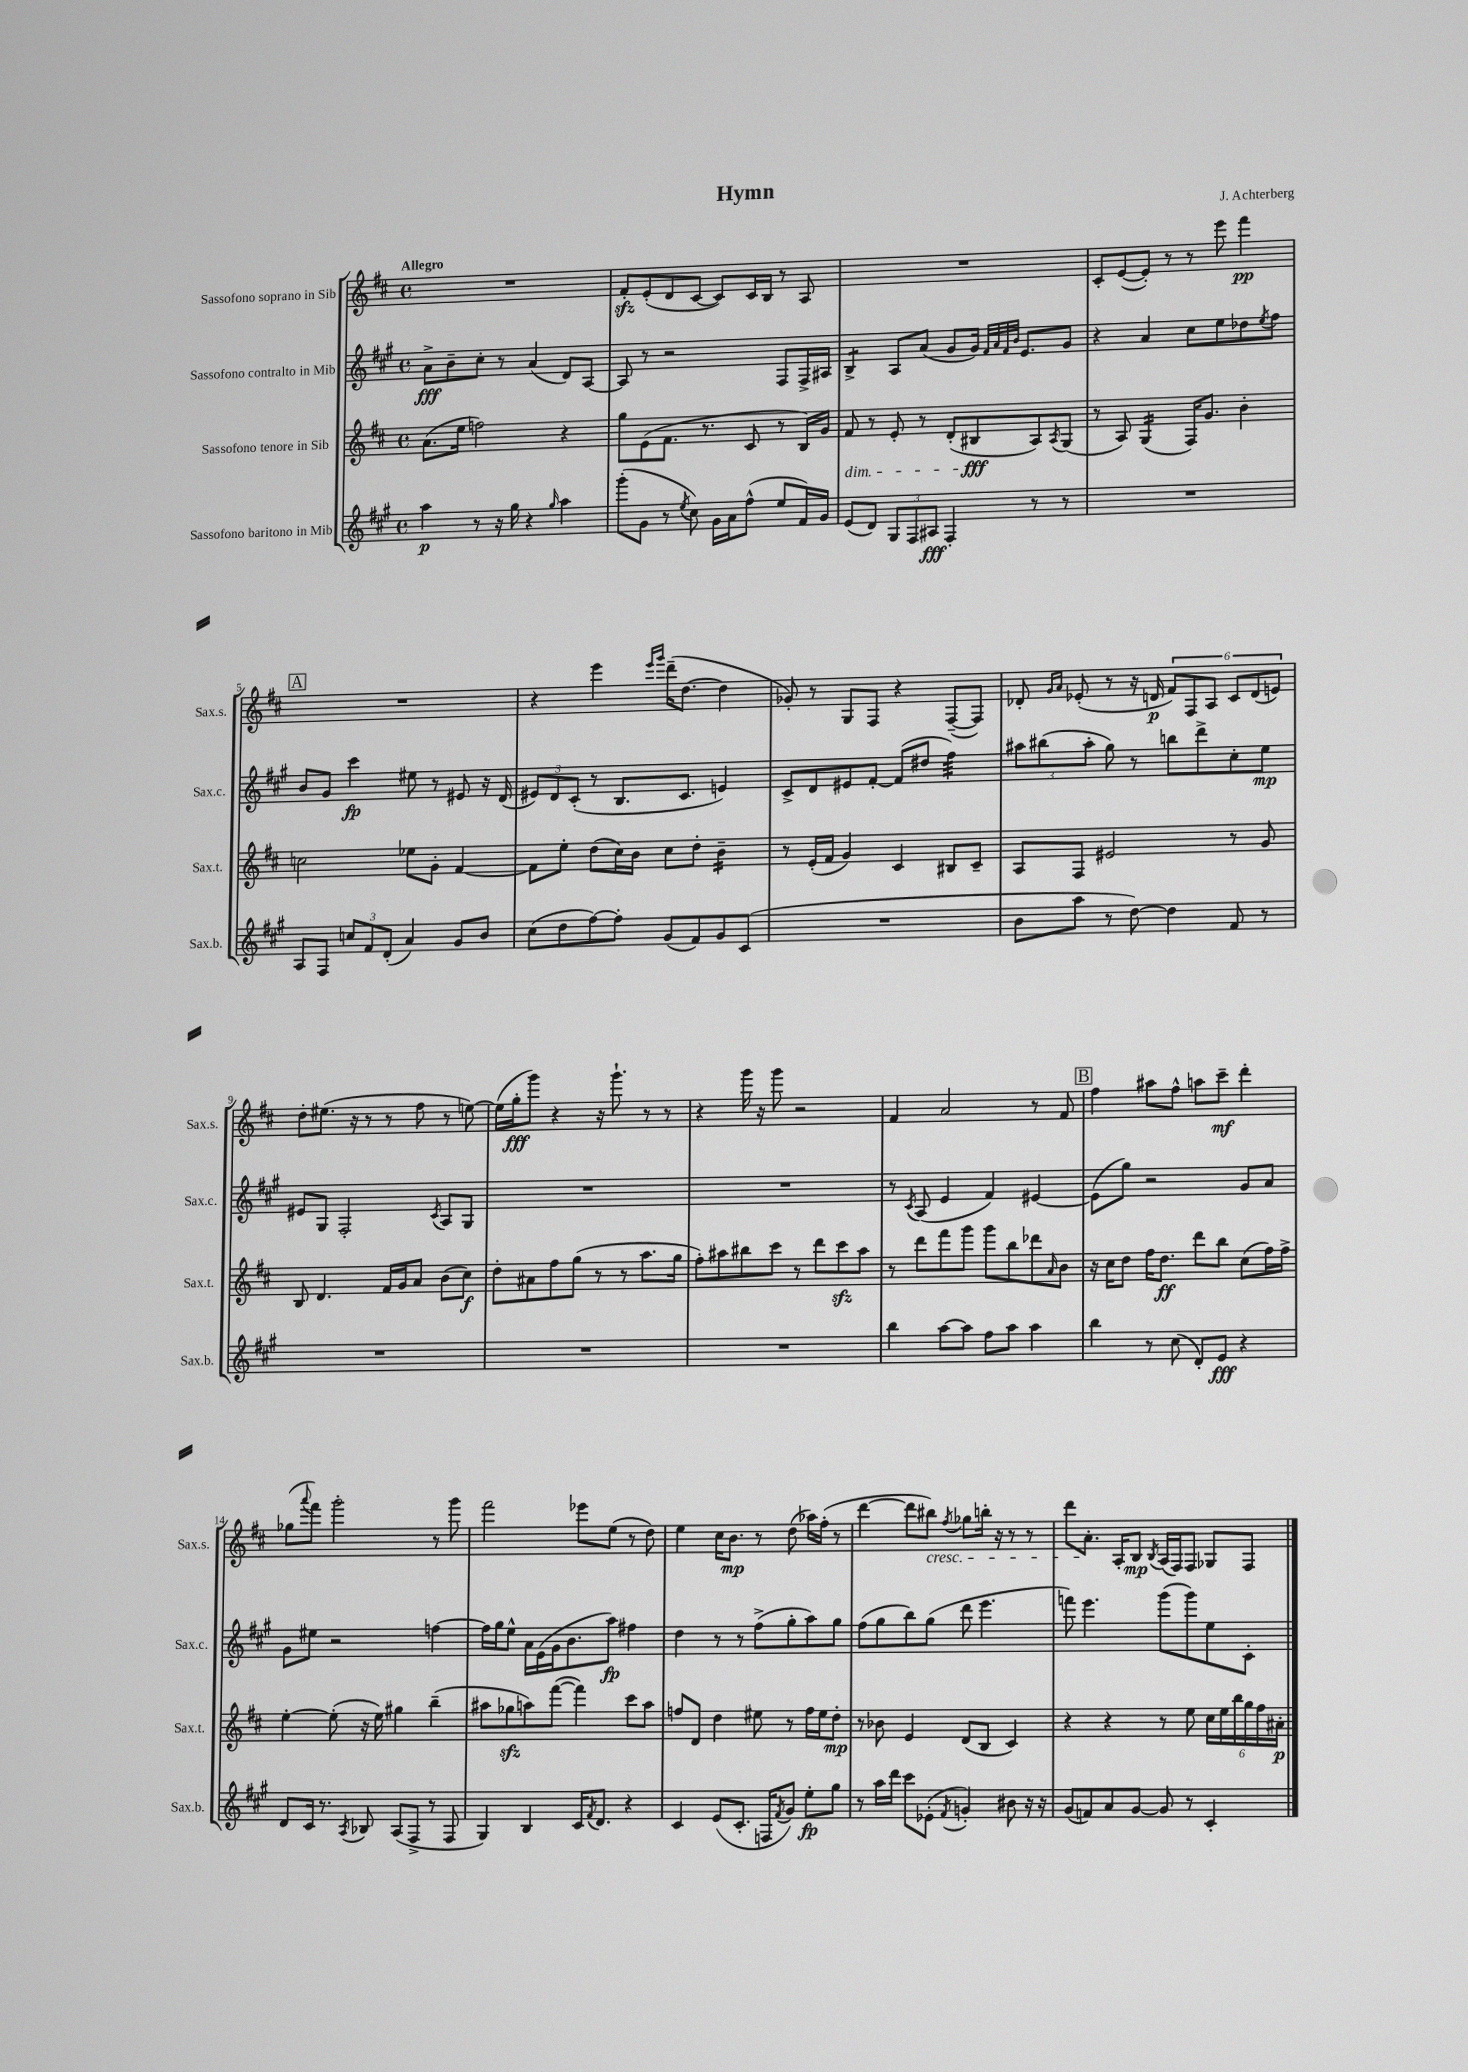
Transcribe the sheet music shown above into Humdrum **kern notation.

**kern	**kern	**kern	**kern
*staff4	*staff3	*staff2	*staff1
*clefG2	*clefG2	*clefG2	*clefG2
*k[f#c#g#]	*k[f#c#]	*k[f#c#g#]	*k[f#c#]
*M4/4	*M4/4	*M4/4	*M4/4
*met(c)	*met(c)	*met(c)	*met(c)
4aa\	(8.a\L	8a^\L	1r
.	.	8b~\	.
.	16ee\Jk	.	.
8r	2ff\)	8cc#'\J	.
16r	.	8r	.
16gg#\	.	.	.
4r	.	(4a/	.
16qqgg#/	.	.	.
4aa\	4r	8d/L)	.
.	.	[8A/J	.
=	=	=	=
(8ggg#'\L	8gg\L	8A/]	8f#'/L
8g#\J	(8e\	8r	(8e'/
8r	8.f#\J	2r	8d/
8qee/	.	.	.
8cc#\)	.	.	[8c#/J
.	8.r	.	.
16g#\LL	.	.	8c#/]L)
16a\J	.	.	.
(8ff#^^\J	8c#/	.	16c#/L
.	.	.	16B/JJ
8ee/L	8r	8F#/L	8r
16f#/L)	16B/LL)	16F#^/L	8A/
16g#/JJ	16g/JJ	16A#/JJ	.
=	=	=	=
(8e/L	8f#/	4B^/	1r
8d/J)	8r	.	.
12G#/L	8e'/	8A/L	.
12F#/	.	.	.
.	8r	(8a/J	.
12A#/J	.	.	.
4F#'/	(8d'/L	8g#/L	.
.	8B#/	16g#/Jk)	.
.	.	32qqf#/LLL	.
.	.	32qqa/	.
.	.	32qqf#/	.
.	.	32qqb/JJJ	.
.	.	8.e/L	.
8r	8A/)	.	.
.	8qA/	.	.
8r	(8G/J	8g#/J	.
=	=	=	=
1r	8r	4r	8c#'/L
.	8A/)	.	([8e/
.	(4G/	4a/	8e'/]J)
.	.	.	8r
.	16F#/LK)	8cc#\L	8r
.	8.g/J	.	.
.	.	8ee\	8eee\
.	4b'\	8dd-\	4fff#\
.	.	8qee/	.
.	.	8ff#\J	.
=	=	=	=
8A/L	2cc\	8b/L	1r
8F#/J	.	8g#/J	.
12cc/L	.	4ccc#\	.
12f#/	.	.	.
(12d'/J	.	.	.
4a/)	8ee-\L	8ee#\	.
.	8g'\J	8r	.
8g#/L	[4f#/	8e#/	.
8b/J	.	16r	.
.	.	(16d/	.
=	=	=	=
(8cc#\L	8f#\]L	12e#/L)	4r
.	.	12d/	.
8dd\	8ee'\J	.	.
.	.	(12c#'/J	.
[8ff#\)	(8dd\L	8r	4eee\
8ff#'\]J	16cc#\L)	8.B/L	.
.	16b\JJ	.	.
.	.	.	16qqeee/LL
.	.	.	16qqggg/JJ
(8g#/L	8cc#\L	.	(16ddd~\LK
.	.	8.c#/J	[8.dd\J
8f#/)	8dd'\J	.	.
8g#/	4b~\	4e/)	4dd\]
(8c#/J	.	.	.
=	=	=	=
1r	8r	8c#^/L	8g-'/)
.	(16e'/LL	8d/	8r
.	16f#/JJ	.	.
.	4g/)	8e#/	8G/L
.	.	[8f#'/J	8F#/J
.	4c#/	(8f#/]L	4r
.	.	8dd#/J	.
.	8B#/L	4ff#\)	([8F#~/L
.	8c#~/J	.	8F#/]J)
=	=	=	=
8b\L	8A/L	12aa#\L	8d-'/
.	.	(12bb#\	.
.	.	.	16qqg/LL
.	.	.	16qqa/JJ
8aa\J	8F#/J	.	(8e-'/
.	.	12aa#'\J	.
8r	2e#/	8gg#\)	8r
[8dd\)	.	8r	16r
.	.	.	16d/
4dd\]	.	8bb\L	12f#/L)
.	.	.	12F#/
.	.	8ddd^\	.
.	.	.	12A/J
8f#/	8r	8cc#'\	12c#/L
.	.	.	(12d/
8r	8g/	8ee\J	.
.	.	.	12e/J)
=	=	=	=
1r	8B/	8e#/L	8dd'\L
.	4.d/	8G#/J	(8.ee#\J
.	.	2F#'/	.
.	.	.	16r
.	.	.	8r
.	16f#/LL	.	8r
.	16g/J	.	.
.	8a/J	.	8ff#\
.	.	8qc#/	.
.	(8b\L	8A/L	8r
.	8cc#\J)	8G#/J	[8ee\)
=	=	=	=
1r	8dd'\L	1r	(16ee\]LL
.	.	.	16gg'\J
.	8a#\	.	8ggg\J)
.	8ff#\	.	4r
.	(8gg\J	.	.
.	8r	.	16r
.	.	.	8.ggg`\
.	8r	.	.
.	8.aa\L	.	8r
.	.	.	8r
.	16gg\Jk	.	.
=	=	=	=
1r	8ff#'\L)	1r	4r
.	8aa#\	.	.
.	8bb#\	.	16ggg\
.	.	.	16r
.	8ccc#\J	.	8ggg\
.	8r	.	2r
.	8ddd\L	.	.
.	8ccc#\	.	.
.	8aa#\J	.	.
=	=	=	=
4bb\	8r	8r	4f#/
.	.	8qc#/	.
.	8ddd\L	(8A/	.
[8aa\L	8fff#\	4e/	2a/
8aa\]J	8ggg\J	.	.
8ff#\L	8ggg\L	4f#/)	.
8aa\J	8bb\	.	.
4aa\	8ddd-\	[4e#/	8r
.	16qqa/	.	.
.	8b\J	.	8f#/
=	=	=	=
4bb\	16r	(8e#\]L	4ff#\
.	16cc#\LK	.	.
.	8dd\J	8gg#\J)	.
8r	16ff#\LK	2r	8aa#\L
.	8.dd\J	.	.
(8cc#\	.	.	8ff#^^\J
8d'/L)	8ddd\L	.	8aa\L
8e/J	8bb\J	.	8ccc#~\J
4r	(8cc#\L	8g#/L	4ddd'\
.	16ff#\L)	8a/J	.
.	16ff#^\JJ	.	.
=	=	=	=
8d/L	[4ee'\	8g#\L	(8gg-\L
.	.	.	8qqaaa/
16c#/Jk	.	8ee#\J	8fff#\J)
8.r	.	.	.
.	(8ee'\]	2r	2ggg'\
8qA/	.	.	.
8B-/	16r	.	.
.	16ee\)	.	.
(8A/L	4gg#\	.	.
8F#^/J	.	.	.
8r	(4bb~\	[4ff\	8r
8F#/	.	.	8ggg\
=	=	=	=
4G#/)	8aa#\L	16ff\]LL	2fff#\
.	.	16gg#\J	.
.	8gg-\	8ee^^\J	.
4B/	8aa\)	16a\LL	.
.	.	(16e\	.
.	([8fff#\J	16g#\J	.
.	.	8.b\	.
16c#/LK	4fff#\])	.	8eee-\L
8qf#/	.	.	.
8.d/J	.	.	.
.	.	8aa\J)	(8ee\J
4r	8ccc#\L	4ff#\	8r
.	8aa\J	.	8dd\)
=	=	=	=
4c#/	8ff/L	4dd\	4ee\
.	8d/J	.	.
(8e/L	4dd\	8r	16cc#\LK
.	.	.	8.b\J
8.c#'/J	.	8r	.
.	8ee#\	(8ff#^\L	8r
16F/LK	.	.	.
8qf#/	.	.	.
8g#/J)	8r	8gg#'\	(8dd\
8ee'\L	16ff\LL	8aa\)	16aa-\LL)
.	16ee#\J	.	(16ff#'\JJ
8gg#\J	8dd'\J	8gg#\J	8r
=	=	=	=
8r	8r	(8ff#\L	[4ddd\
16aa\LL	8b-\	8gg#\	.
16ddd\JJ	.	.	.
8ccc#\L	4e/	8bb\)	8ddd\]L
(8e-'\J	.	(8gg#\J	8bb#\J)
8qf#/	.	.	8qff#/
4g'/)	(8d/L	8ddd\	8gg-\L
.	8B/J	4.eee\	16bb'\Jk
.	.	.	16r
8b#\	4c#/)	.	8r
16r	.	.	8r
16r	.	.	.
=	=	=	=
(8g#/L	4r	8fff\)	8ddd\L
8f/)	.	4.eee\	8.a'\J
8a/	4r	.	.
.	.	.	16A'/LK
[8g#/J	.	.	8B/J
.	.	.	8qB/
8g#/]	8r	(8ggg#\L	(16A/LL
.	.	.	16F#/J)
8r	8ee\	8ggg#\)	8F#/J
4c#'/	24cc#\LL	8ee\	8G-/L
.	24ee\	.	.
.	24bb\	.	.
.	24gg\	8c#'\J	8F#/J
.	24ff#\	.	.
.	24a#'\JJ	.	.
==	==	==	==
*-	*-	*-	*-
